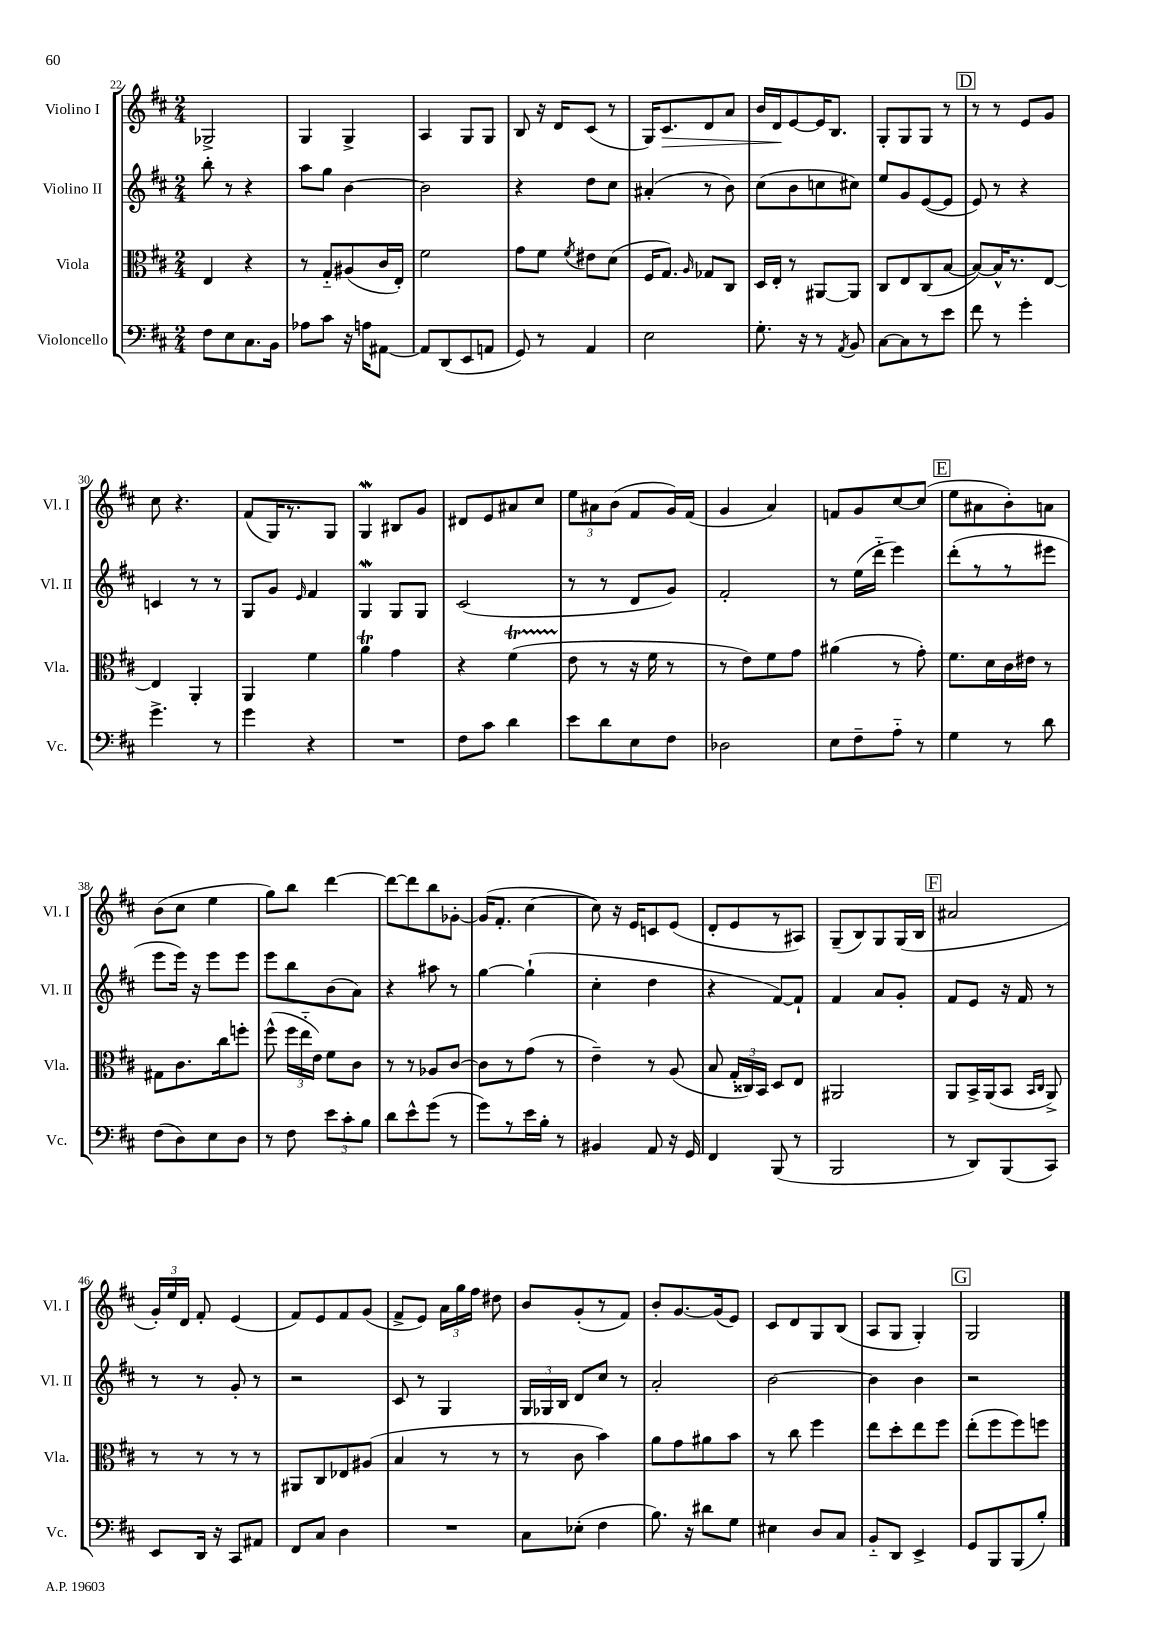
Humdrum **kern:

**kern	**kern	**kern	**kern
*staff4	*staff3	*staff2	*staff1
*clefF4	*clefC3	*clefG2	*clefG2
*k[f#c#]	*k[f#c#]	*k[f#c#]	*k[f#c#]
*M2/4	*M2/4	*M2/4	*M2/4
8F#	4E	8bb'	2G-^
8E	.	8r	.
8.C#	4r	4r	.
16BB	.	.	.
=	=	=	=
8A-	8r	8aa	4G
8c#	8G'~	8gg	.
16r	(8A#	[4b	4G^
16A	.	.	.
[8AA#	16c#	.	.
.	16E')	.	.
=	=	=	=
8AA#]	2f#	2b]	4A
(8DD	.	.	.
8EE	.	.	8G
8AA	.	.	8G
=	=	=	=
8GG)	8g	4r	8B
8r	8f#	.	16r
.	.	.	16d
.	8qf#	.	.
4AA	8e#	8dd	(8c#
.	(8d	8cc#	8r
=	=	=	=
2E	16F#	(4a#'	16G)
.	8.G)	.	8.c#
.	16qqA	.	.
.	8G-	8r	8d
.	8C#	8b)	8a
=	=	=	=
8.G'	16D	(8cc#	16b
.	16E'	.	16d
.	8r	8b	[8e
16r	.	.	.
8r	[8AA#	8cc	16e]
.	.	.	8.B
8qAA	.	.	.
8BB	8AA#]	8cc#)	.
=	=	=	=
[8C#	8C#	8ee	8G'
8C#]	8E	8g	8G
8r	(8C#	([8e	8G
8e	[8B	8e]	8r
=	=	=	=
8f#	8B_)	8e)	8r
8r	16B^^]	8r	8r
.	8.r	.	.
4g'	.	4r	8e
.	[8E	.	8g
=	=	=	=
4.g^	4E]	4c	8cc#
.	.	.	4.r
.	4AA'	8r	.
8r	.	8r	.
=	=	=	=
4g	4AA	8G	(8f#
.	.	8g	16G)
.	.	.	8.r
.	.	16qqe	.
4r	4f#	4f#	.
.	.	.	8G
=	=	=	=
2r	4a	4G	4G
.	4g	8G	8B#
.	.	8G	8g
=	=	=	=
8F#	4r	(2c#	8d#
8c#	.	.	8e
4d	(4f#	.	8a#
.	.	.	8cc#
=	=	=	=
8e	8e	8r	12ee
.	.	.	12a#
8d	8r	8r	.
.	.	.	(12b
8E	16r	8d	8f#
.	16f#	.	.
8F#	8r	8g)	16g)
.	.	.	(16f#
=	=	=	=
2D-	8r	2f#'	4g
.	8e)	.	.
.	8f#	.	4a)
.	8g	.	.
=	=	=	=
8E	(4a#	8r	8f
8F#~	.	(16ee	8g
.	.	16ddd'~	.
8A'~	8r	4eee)	[8cc#
8r	8g')	.	(8cc#]
=	=	=	=
4G	8.f#	(8ddd'	8ee
.	.	8r	8a#
.	16d	.	.
8r	16c#	8r	8b')
.	16e#	.	.
8d	8r	8eee#	8a
=	=	=	=
(8F#	8G#	8eee	(8b
8D)	8.c#	16eee)	8cc#
.	.	16r	.
8E	.	8eee	4ee
.	16cc#	.	.
8D	8ff'	8eee	.
=	=	=	=
8r	(8ff#^^	8eee	8gg)
8F#	24ff#	8bb	8bb
.	24ee'~	.	.
.	24e)	.	.
12e	8f#	(8b	[4ddd
12c#'	.	.	.
.	8c#	8a)	.
12B	.	.	.
=	=	=	=
8d	8r	4r	8ddd_
8e^^	8r	.	8ddd]
(8g	8A-	8aa#	8bb
8r	[8c#	8r	[8g-'
=	=	=	=
8g)	8c#]	[4gg	(16g-]
.	.	.	8.f#'
8r	8r	.	.
16e	(8g	(4gg`]	[4cc#
16B'	.	.	.
8r	8r	.	.
=	=	=	=
4BB#	4e~)	4cc#'	8cc#])
.	.	.	16r
.	.	.	16e
8AA	8r	4dd	8c
16r	(8A	.	(8e
16GG	.	.	.
=	=	=	=
4FF#	8B	4r	8d'
.	24G'	.	8e
.	24C##)	.	.
.	24BB	.	.
(8BBB	8D	[8f#)	8r
8r	8E	8f#`]	8A#)
=	=	=	=
2BBB	2AA#	4f#	(8G~
.	.	.	8B)
.	.	8a	8G
.	.	8g'	(16G
.	.	.	16B
=	=	=	=
8r	8AA	8f#	2a#
8DD)	16BB^	8e	.
.	(16AA	.	.
(8BBB	8BB	16r	.
.	.	16f#	.
.	16qqBB	.	.
.	16qqC#	.	.
8CC#)	8AA^)	8r	.
=	=	=	=
8EE	8r	8r	24g')
.	.	.	24ee
.	.	.	24d
16DD	8r	8r	8f#'
16r	.	.	.
8CC#	8r	8g'	(4e
8AA#	8r	8r	.
=	=	=	=
8FF#	8AA#	2r	8f#)
8C#	8C#	.	8e
4D	8E-	.	8f#
.	(8A#	.	(8g
=	=	=	=
2r	4B	8c#	8f#^
.	.	8r	8e)
.	8r	4G	24a
.	.	.	24gg
.	.	.	24ff#
.	8r	.	8dd#
=	=	=	=
8C#	8r	24G	8b
.	.	24G-	.
.	.	24B	.
(8E-'	8c#	8d	(8g'
4F#	4b)	8cc#	8r
.	.	8r	8f#)
=	=	=	=
8.B)	8a	2a'	8b'
.	8g	.	[8.g
16r	.	.	.
8d#	8a#	.	.
.	.	.	(16g]
8G	8b	.	8e)
=	=	=	=
4E#	8r	[2b	8c#
.	8cc#	.	8d
8D	4ff#	.	8G
8C#	.	.	(8B
=	=	=	=
8BB'~	8ee	4b]	8A
8DD	8dd'	.	8G
4EE^	8ee	4b	4G')
.	8ff#	.	.
=	=	=	=
8GG	(8ee'	2r	2G
8BBB	8ff#	.	.
(8BBB	8ff#)	.	.
8B')	8ff	.	.
==	==	==	==
*-	*-	*-	*-
